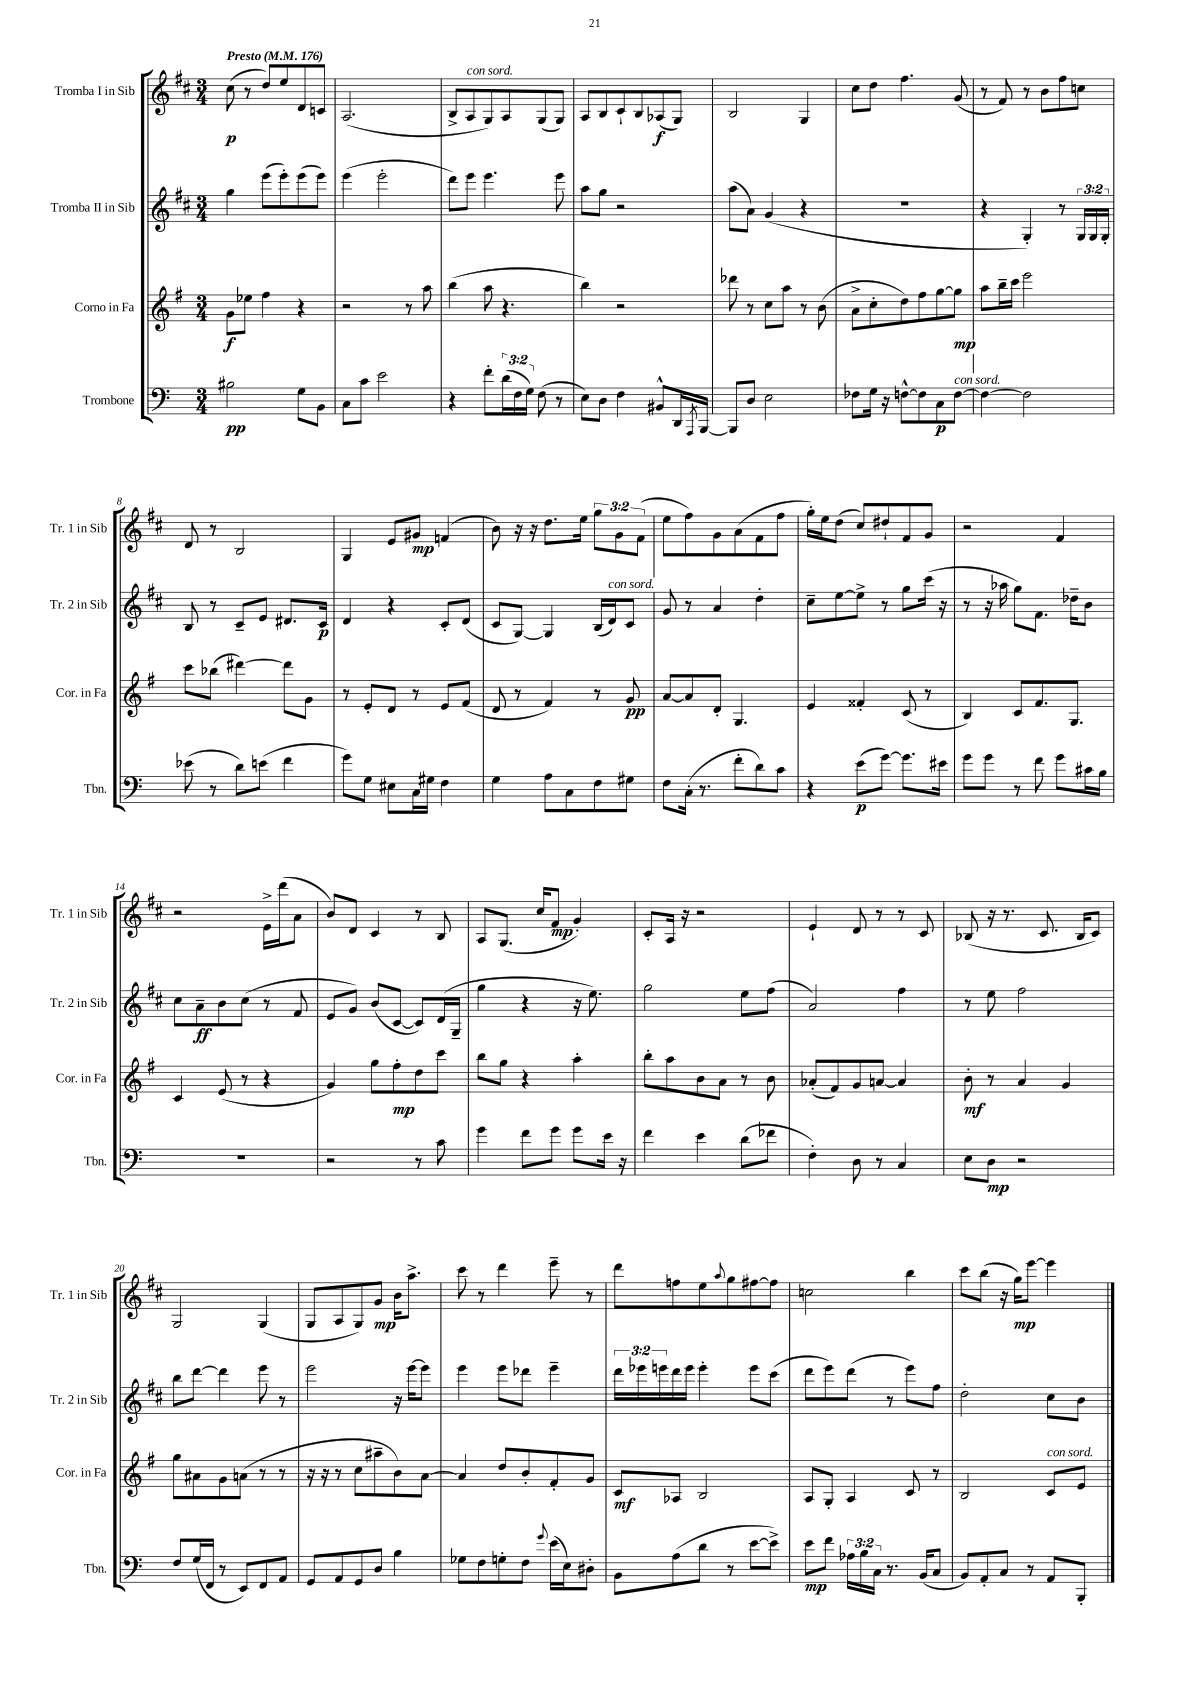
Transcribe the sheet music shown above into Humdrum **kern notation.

**kern	**kern	**kern	**kern
*staff4	*staff3	*staff2	*staff1
*clefF4	*clefG2	*clefG2	*clefG2
*k[]	*k[f#]	*k[f#c#]	*k[f#c#]
*M3/4	*M3/4	*M3/4	*M3/4
*MM176	*MM176	*MM176	*MM176
2B#	8g	4gg	(8cc#
.	8ee-	.	8r
.	4ff#	(8eee	8dd)
.	.	8eee')	8ee
8G	4r	(8eee	8d
8BB	.	8eee)	8c
=	=	=	=
8C	2r	(4eee	(2.A
8c	.	.	.
2e	.	2eee'	.
.	8r	.	.
.	8aa	.	.
=	=	=	=
4r	(4bb	8ddd)	8B^
.	.	8eee	8A
8f'	8aa	4.eee	8G)
(24d	4.r	.	8A
24F	.	.	.
24G)	.	.	.
(8F	.	.	(8G
8r	.	8eee	8G)
=	=	=	=
8E)	4bb)	8aa	8A
8D	.	8gg	8B
4F	2r	2r	8c#`
.	.	.	8B
8BB#^^	.	.	(8A-
16DD	.	.	8G)
8qAAA	.	.	.
[16BBB	.	.	.
=	=	=	=
8BBB]	8ddd-	(8aa	2B
8D	8r	8a)	.
2E	8cc	(4g	.
.	8aa	.	.
.	8r	4r	4G
.	(8b	.	.
=	=	=	=
8F-	8a^	2.r	8cc#
16G	8cc'	.	8dd
16r	.	.	.
[8F^^	8dd)	.	4.ff#
8F]	8ff#	.	.
8C	[8gg	.	.
[8F	8gg]	.	(8g
=	=	=	=
4F_	8aa	4r	8r
.	16bb~	.	8f#)
.	16ccc	.	.
2F]	2eee	4G')	8r
.	.	.	8b
.	.	8r	8ff#
.	.	24G	8cc
.	.	24G	.
.	.	24G'	.
=	=	=	=
(8e-	8ccc	8B	8d
8r	(8bb-	8r	8r
8d)	[4ddd#)	8c#~	2B
(8e	.	8e	.
4f	8ddd#]	8.d#	.
.	8g	.	.
.	.	16c#	.
=	=	=	=
8g)	8r	4d	4G
8G	8e'	.	.
8E#	8d	4r	8e
16C	8r	.	8g#
16G#	.	.	.
4F	8e	8c#'	(4f
.	(8f#	(8d	.
=	=	=	=
4G	8d	8c#	8b)
.	8r	[8G)	16r
.	.	.	16r
8A	4f#)	4G]	8.dd
8C	.	.	.
.	.	.	16ee
8F	8r	(16B	12gg
.	.	16d)	.
.	.	.	12g
8G#	8g	8c#	.
.	.	.	(12f#
=	=	=	=
8F	[8a	8g	8ee
(16C'	8a]	8r	8ff#)
8.r	.	.	.
.	8d'	4a	8g
8f'	4.G	.	(8a
8d)	.	4dd'	8f#
8c	.	.	8ff#
=	=	=	=
4r	4e	8cc#~	16gg')
.	.	.	16ee
.	.	[8ee	(8dd
(8e	4f##'	8ee^]	8cc#)
[8g)	.	8r	8dd#`
8.g]	(8c	8gg	8f#
.	8r	(16ccc#	8g
16e#	.	16r	.
=	=	=	=
8g	4B)	8r	2r
8g	.	16r	.
.	.	16aa-	.
8r	8c	8gg)	.
8f	8.f#	8.f#	.
8g	.	.	4f#
.	8.G	16dd-~	.
16c#	.	8b	.
16B	.	.	.
=	=	=	=
2.r	4c	8cc#	2r
.	.	8a~	.
.	(8e	8b	.
.	8r	(8cc#	.
.	4r	8r	16e^
.	.	.	(16ddd
.	.	8f#	8a
=	=	=	=
2r	4g)	8e	8b)
.	.	8g)	8d
.	8gg	(8b	4c#
.	8ff#'	[8c#	.
8r	8dd	8c#])	8r
8c	8ccc	(16d	8B
.	.	16G~	.
=	=	=	=
4g	8bb	4gg	8A
.	8gg	.	(8.G
8f	4r	4r	.
.	.	.	16cc#
8g	.	.	8f#
8g	4aa'	16r	4g')
.	.	8.ee)	.
16e	.	.	.
16r	.	.	.
=	=	=	=
4f	8bb'	2gg	8c#'
.	8aa	.	16A
.	.	.	16r
4e	8b	.	2r
.	8a	.	.
(8d	8r	8ee	.
8f-	8b	(8ff#	.
=	=	=	=
4F')	(8a-'	2a)	4e`
.	8f#)	.	.
8D	8g	.	8d
8r	[8a	.	8r
4C	4a]	4ff#	8r
.	.	.	8c#
=	=	=	=
8E	8b'	8r	(8B-
8D	8r	8ee	16r
.	.	.	8.r
2r	4a	2ff#	.
.	.	.	8.c#
.	4g	.	.
.	.	.	16B-
.	.	.	8c#)
=	=	=	=
8F	8gg	8bb	2G
(16G	8a#	[8ddd	.
16FF	.	.	.
8r	8g	4ddd]	.
8EE)	(8a	.	.
8FF	8r	8eee	(4G
8AA	8r	8r	.
=	=	=	=
8GG	16r	2eee	8G
.	16r	.	.
8AA	8r	.	8A
8GG	8cc	.	8G)
8D	8aa#~	.	8g
4B	8b)	16r	16b
.	.	[16eee	8.aa^
.	[8a	8eee]	.
=	=	=	=
8G-	4a]	4eee	8ccc#
8F	.	.	8r
8G'	8dd	8eee	4ddd
8F	8b'	8ddd-	.
8qqg	.	.	.
(16e	8f#'	4eee~	8eee~
16E)	.	.	.
8D#'	8g	.	8r
=	=	=	=
8BB	8c	24ddd	8ddd
.	.	24eee-	.
.	.	24eee	.
(8A	8A-	16ddd	8ff
.	.	16eee	.
8d	2B	4eee'	8ee
.	.	.	8qqaa
8r	.	.	8gg
[8e	.	8eee	[8ff#
8e^])	.	(8ccc#	8ff#]
=	=	=	=
8e	8A	8ddd	2cc
8f	8G'	8eee)	.
24A-	4A	(8ddd	.
24B	.	.	.
24C	.	.	.
8.r	.	8r	.
.	8c	8eee)	4bb
(16BB	.	.	.
8C	8r	8ff#	.
=	=	=	=
8BB)	2B	2dd'	8ccc#
8AA'	.	.	(8bb
8C	.	.	16r
.	.	.	16gg)
8r	.	.	[8eee
8AA	8c	8cc#	4eee]
8BBB'	8e	8b	.
==	==	==	==
*-	*-	*-	*-
